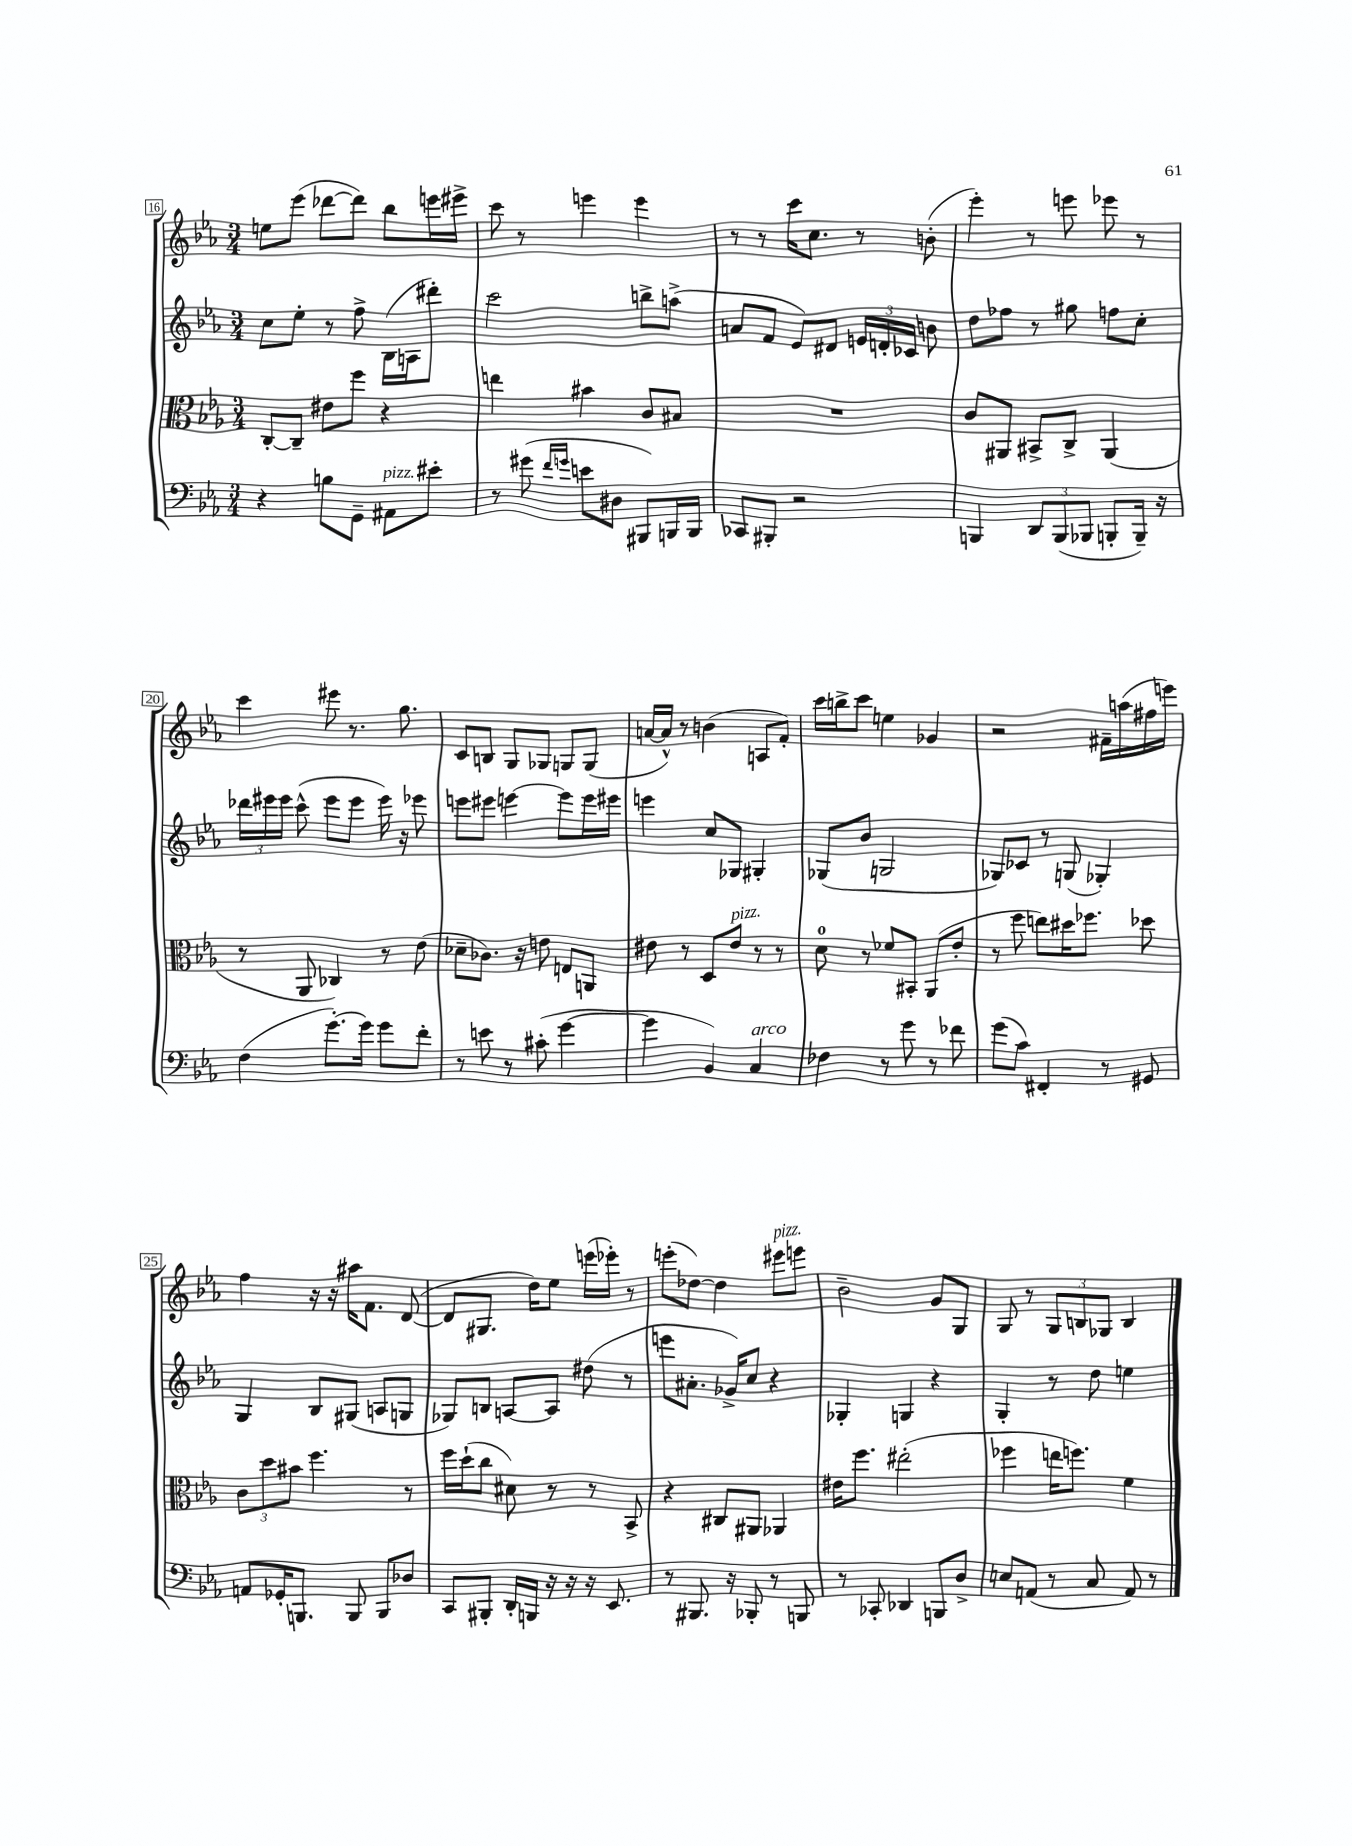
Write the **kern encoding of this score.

**kern	**kern	**kern	**kern
*staff4	*staff3	*staff2	*staff1
*clefF4	*clefC3	*clefG2	*clefG2
*k[b-e-a-]	*k[b-e-a-]	*k[b-e-a-]	*k[b-e-a-]
*M3/4	*M3/4	*M3/4	*M3/4
4r	[8C'	8cc	8ee
.	8C~]	8ee-'	(8eee-
8B	8e#	8r	[8ddd-
8GG~	8ff	8ff^	8ddd-])
8AA#	4r	(16B-	8bb-
.	.	16A	.
8e#'	.	8ddd#')	16eee
.	.	.	16eee#^
=	=	=	=
8r	4ee	2ccc	8ccc
(8g#	.	.	8r
16qqf	.	.	.
16qqg	.	.	.
8e	4b#	.	4eee
8D#	.	.	.
8BBB#)	8c	8bb^	4eee
16BBB	8B#	(8aa^	.
16BBB	.	.	.
=	=	=	=
8CC-	2.r	8a	8r
8BBB#'	.	8f	8r
2r	.	8e-)	16ccc
.	.	.	8.cc
.	.	8d#	.
.	.	24e	8r
.	.	24d'	.
.	.	24c-	.
.	.	8b	(8b'
=	=	=	=
4BBB	8c	8dd	4eee-')
.	8AA#	8ff-	.
12DD	8BB#^	8r	8r
(12BBB	.	.	.
.	8C^	8gg#	8eee
12BBB-	.	.	.
8BBB'	(4AA#	8ff	8eee-
16BBB~)	.	8cc'	8r
16r	.	.	.
=	=	=	=
(4F	8r	24ddd-	4ccc
.	.	24eee#	.
.	.	24eee#	.
.	8AA-	(8ccc^^	.
[8.g')	4C-)	8eee#	8eee#
.	.	8eee#	8.r
16g]	.	.	.
8g	8r	16eee#)	.
.	.	16r	8.gg
8f'	(8e-	8eee-	.
=	=	=	=
8r	8d-~	8eee	8c
8e	8.c-)	8eee#	8B
8r	.	[4eee	8G
.	16r	.	.
(8c#'	8e	.	8G-
[4g	8E	8eee]	8G
.	8AA	16eee	(8G
.	.	16eee#	.
=	=	=	=
4g]	8e#	4eee	[16a
.	.	.	16a^^])
.	8r	.	8r
4BB-)	8D	8cc	(4b
.	8e#	8G-	.
4C	8r	4G#'	8A
.	8r	.	8f')
=	=	=	=
4F-	8d	(8G-	16ccc
.	.	.	16bb^
.	8r	8b-	8ccc
8r	8f-	2G	4ee
8g	8BB#'	.	.
8r	(8AA-	.	4g-
8f-	8e-'	.	.
=	=	=	=
(8g	8r	8G-)	2r
8c)	8ff	8c-	.
4FF#'	8ee)	8r	.
.	16dd#	(8G	.
.	8.ff-	.	.
8r	.	4G-')	16f#~
.	.	.	(16aa
8GG#	8dd-	.	16ff#
.	.	.	16eee)
=	=	=	=
8AA	12c	4G	4ff
.	12dd	.	.
16GG-'	.	.	.
.	12b#	.	.
8.BBB	.	.	.
.	4.ff	8B-	16r
.	.	.	16r
8BBB	.	(8G#	16aa#
.	.	.	8.f
8BBB	.	8A	.
8D-	8r	8G	([8d
=	=	=	=
8CC	16ff	8G-)	8d]
.	(16dd`	.	.
8BBB#'	8cc	8B	8.G#
16DD'	8d#)	[8A	.
16BBB	.	.	16dd)
16r	8r	8A]	8ee-
16r	.	.	.
16r	8r	(8dd#	(16eee
8.EE-	.	.	16eee-')
.	8BB-^	8r	8r
=	=	=	=
8r	4r	8eee	(8eee'
8.BBB#	.	8.a#'	[8dd-)
.	8C#	.	4dd-]
16r	.	16g-^)	.
8BBB-'	8AA#	8cc	.
8r	4AA-	4r	8eee#
8BBB	.	.	8eee
=	=	=	=
8r	16e#	4G-'	2b-~
.	8.ff	.	.
8CC-'	.	.	.
4DD-	(2ee#'	4G	.
8BBB	.	4r	8g
8D^	.	.	8G
=	=	=	=
8E	4ff-	4G'	8G
(8AA	.	.	8r
8r	16ee	8r	12G
.	8.ff)	.	.
.	.	.	12B
8C	.	8dd	.
.	.	.	12G-
8AA)	4f	4ee	4B
8r	.	.	.
==	==	==	==
*-	*-	*-	*-
